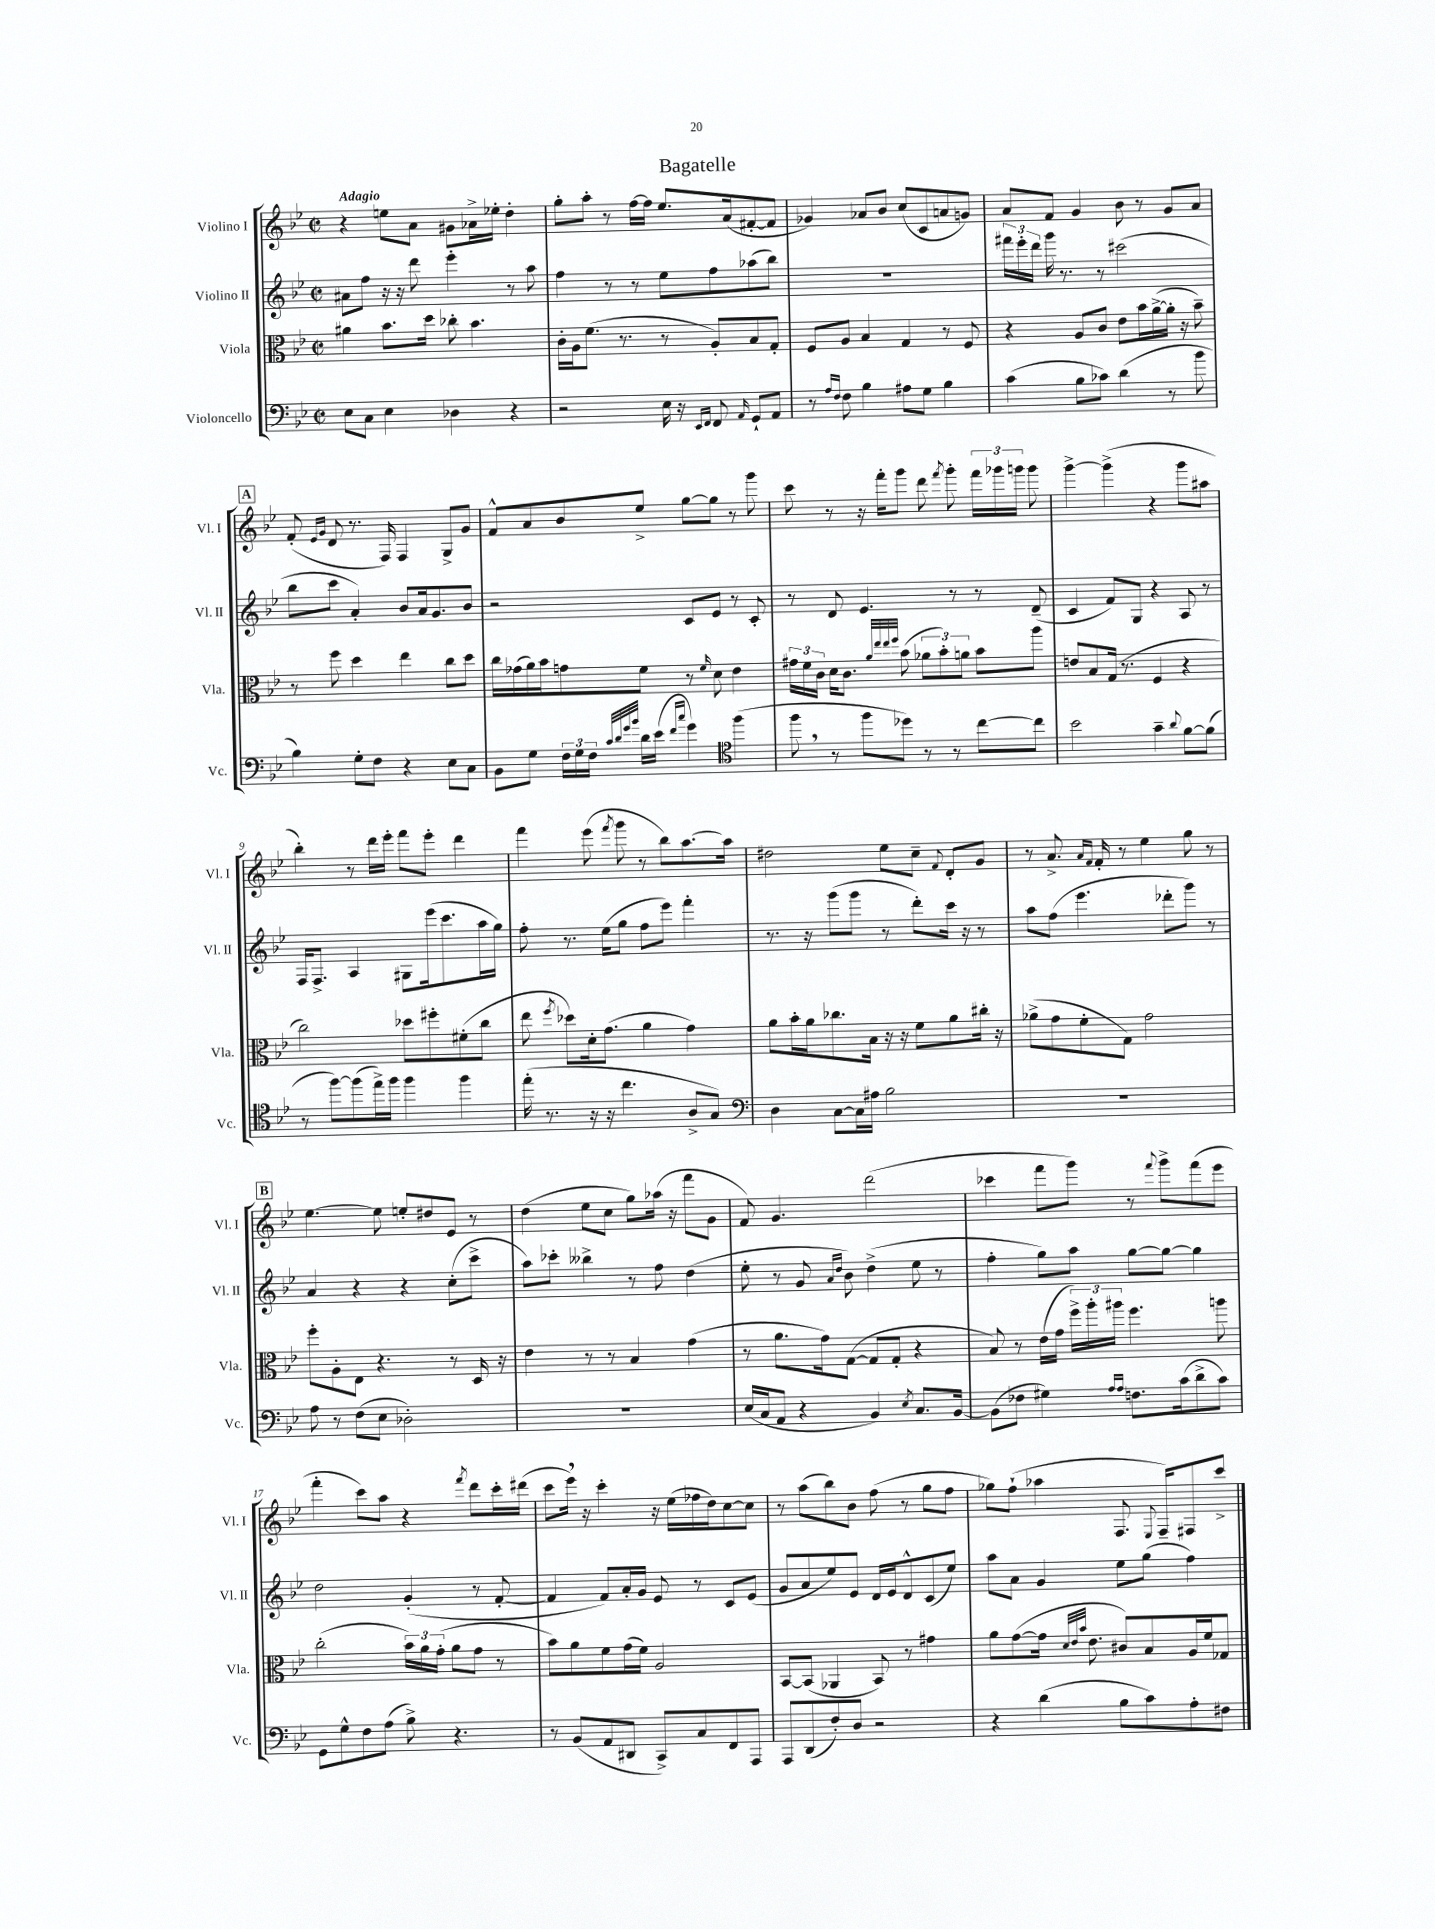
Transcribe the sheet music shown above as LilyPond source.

\header { title = "Bagatelle" }
<<
\new StaffGroup <<
\new Staff = "s0" \with { instrumentName = "Violino I" shortInstrumentName = "Vl. I" } {
    \clef treble \key bes \major \defaultTimeSignature \time 2/2 \tempo "Adagio"
    \autoBeamOff r4 e''8[ a'8] gis'8[ aes'16-> ees''16]-. d''4-. |
    g''8[-. a''8]-. r8 f''16[~ f''16] ees''8.[ a'16( fis'8~-. fis'8] |
    ges'4) aes'8[ bes'8] c''8[( c'8 a'8 g'8]) |
    a'8[ f'8] g'4 bes'8 r8 g'8[ a'8] |
    \mark \markup { \box "A" } f'8-.( \grace { ees'16[ g'16] } d'8 r8. f16) f4 g8[-> g'8] |
    f'8[-^ a'8 bes'8 ees''8]-> g''8[~ g''8] r8 g'''8 |
    c'''8 r8 r16 f'''16[-. g'''8] d'''8 \acciaccatura { f'''8 } g'''8-. \tuplet 3/2 { f'''16[ ges'''16 g'''16] } g'''8 |
    g'''4~-> g'''4->( r4 g'''8[ ais''8] |
    bes''4-.) r8 d'''16[ ees'''16]-. f'''8[ ees'''8]-. d'''4 |
    f'''4 ees'''8( \acciaccatura { f'''8 } g'''8 r8 bes''8[) a''8.~ a''16] |
    dis''2 ees''8[ c''8]-- \appoggiatura { f'8 } d'8[-. g'8] |
    r8 a'8.-> \grace { a'16[ f'16] } f'16-. r8 ees''4 g''8 r8 |
    \mark \markup { \box "B" } ees''4.~ ees''8 e''8[-. dis''8 ees'8] r8 |
    d''4( ees''8[ c''8] g''8[) aes''16]( r16 f'''8[ g'8] |
    f'8) g'4. d'''2( |
    ces'''4 f'''8[ g'''8]) r8 \appoggiatura { f'''8 } g'''8[-> f'''8( ees'''8] |
    f'''4-. c'''8[) a''8] r4 \acciaccatura { f'''8 } d'''8[ c'''16-. dis'''16]( |
    c'''8[ ees'''16]) \breathe r16 c'''4-. r16 ees''16[( fes''16 d''16) c''8~ c''8] |
    r8 a''8[( bes''8) bes'8] f''8( r8 g''8[ f''8] |
    ges''8[) f''8]-!( aes''4 f8. \appoggiatura { ees8 } f16[--) fis8 c'''8]-> \bar "|." |
}
\new Staff = "s1" \with { instrumentName = "Violino II" shortInstrumentName = "Vl. II" } {
    \clef treble \key bes \major \defaultTimeSignature \time 2/2
    \autoBeamOff ais'8[ f''8] r16 r16 d'''8 ees'''4-. r8 a''8 |
    f''4 r8 r8 ees''8[ f''8 aes''8( bes''8]) |
    R1 |
    \tuplet 3/2 { fis'''16[ ees'''16-. d'''16] } g'''16 r8. r8 cis'''2( |
    \mark \markup { \box "A" } bes''8[ c'''8] a'4-.) bes'8[ a'16 g'8. bes'8] |
    r2 c'8[ ees'8] r8 c'8-. |
    r8 d'8 ees'4. r8 r8 d'8--( |
    c'4 f'8[) g8] r4 a8 r8 |
    f16[ f8.]-> a4 gis8[ ees'''16( c'''8. a''16 g''16]) |
    f''8-. r8. ees''16[( g''8] f''8[ ees'''8]) f'''4-. |
    r8. r16 g'''8[( g'''8] r8 d'''8[-.) c'''16] r16 r8 |
    a''8[ f''8]( ees'''4. des'''8[-. g'''8]) r8 |
    \mark \markup { \box "B" } a'4 r4 r4 c''8[-.( c'''8]-> |
    a''8[) ces'''8]-. beses''4-> r8 f''8 d''4( |
    ees''8-. r8 g'8 \grace { a'16[ d''16] } bes'8) d''4->( ees''8 r8 |
    f''4-. g''8[) a''8] g''8[~ g''8]~ g''4 |
    d''2 g'4-.( r8 f'8~-. |
    f'4 f'8[) a'16-. g'16] ees'8 r8 c'8[ ees'8]( |
    g'8[ a'8 ees''8) ees'8] d'16[ ees'16 d'8-^ c'8( ees''8]) |
    a''8[ a'8] g'4 ees''8[ g''8]( f''4) \bar "|." |
}
\new Staff = "s2" \with { instrumentName = "Viola" shortInstrumentName = "Vla." } {
    \clef alto \key bes \major \defaultTimeSignature \time 2/2
    \autoBeamOff ais'4 bes'8.[ d''16] ces''8-. bes'4. |
    c'16[-. a16 f'8.]( r8. r8 a8[-.) bes8 g8]-. |
    f8[ a8] bes4 g4 r8 f8 |
    r4 a8[ c'8] ees'8[ bes'16 a'16~->( a'16]-. r16 bes'8--) |
    \mark \markup { \box "A" } r8 f''8 d''4 ees''4 c''8[ d''8] |
    c''16[ ges'16( a'16) bes'16 g'8 f'8] r8 \grace { f'16 } d'8 ees'4 |
    \tuplet 3/2 { gis'16[ f'16 c'16] } d'16[ c'8.] \grace { a'32[ ees''32 ees''32 f''32] } bes'8( \tuplet 3/2 { aes'8[ bes'8-.) a'8] } bes'8[ a''8] |
    e'8[ bes8 g16]( r8. f4 r4 |
    c''2) des''8[ fis''8-. fis'8-.( c''8] |
    ees''8 \acciaccatura { f''8 } des''8[) d'16-. g'8.]( a'4 g'4) |
    a'8[ bes'16-. a'16 ces''8. bes16] r16 r16 f'8[ a'8 cis''16]-. r16 |
    aes'8[->( g'8 f'8-. g8]) g'2 |
    \mark \markup { \box "B" } f''8[-. a8-. ees8] r4. r8 d16 r16 |
    ees'4 r8 r8 bes4 g'4( |
    r8 a'8.[ g'16) g8]~( g8[ g8]-. r4 |
    bes8) r8 ees'16[( g'16] \tuplet 3/2 { f''16[->) a''16-. ais''16] } f''4. a''8 |
    c''2-.( \tuplet 3/2 { bes'16[) a'16 g'16]-.( } a'8[ g'8] r8 |
    bes'8[) a'8 f'8 g'16( f'16]) a2 |
    bes,8[~ bes,8]( aes,4 bes,8) r8 gis'4 |
    a'8[ g'8~( g'16] \grace { d'32[ ees'32 bes'32] } ees'8. cis'8[) bes8 a16 f'16 ges8] \bar "|." |
}
\new Staff = "s3" \with { instrumentName = "Violoncello" shortInstrumentName = "Vc." } {
    \clef bass \key bes \major \defaultTimeSignature \time 2/2
    \autoBeamOff ees8[ c8] ees4 des4 r4 |
    r2 ees16 r16 \grace { ees,16[ f,16] } f,8 \grace { a,16 } g,8[-! a,8] |
    r8 \grace { a16[ f16] } f8 bes4 ais8[ g8] bes4 |
    c'4( bes8[ ces'8]) d'4( r8 bes'8 |
    \mark \markup { \box "A" } bes4) g8[-. f8] r4 ees8[ c8] |
    bes,8[ g8] \tuplet 3/2 { f16[ g16 f16] } \grace { c'32[ d'32 g'32 bes'32] } d'16[ ees'16]( \grace { f'16[ c''16] } g'4) \clef tenor f''4( |
    f''8 \breathe r8 f''8[ des''8]) r8 r8 c''8[~ c''8] |
    bes'2 g'4-- \appoggiatura { a'8 } f'8[~ f'8]( |
    r8 f''8[~) f''8( ees''16->) f''16] f''4 f''4 |
    ees''16-.( r8. r16 r16 c''4. a8[-> g8]) |
    \clef bass d4 c8[~ c16 ais16] bes2 |
    R1 |
    \mark \markup { \box "B" } a8 r8 f8[( ees8] des2-.) |
    R1 |
    ees16[( c16 a,8] r4 bes,4) \acciaccatura { ees8 } c8.[ bes,16]~ |
    bes,8[( fes8] gis4) \grace { a16[ a16] } f8.[ c'16( d'8-> c'8]) |
    g,8[ g8-^ f8 a8]( bes8->) r4. |
    r8 bes,8[( a,8 dis,8] c,8[->) c8 f,8 a,,8] |
    a,,8[ d,8( f8-.) d8] r2 |
    r4 d'4( bes8[ c'8) a8-. fis8] \bar "|." |
}
>>
>>
